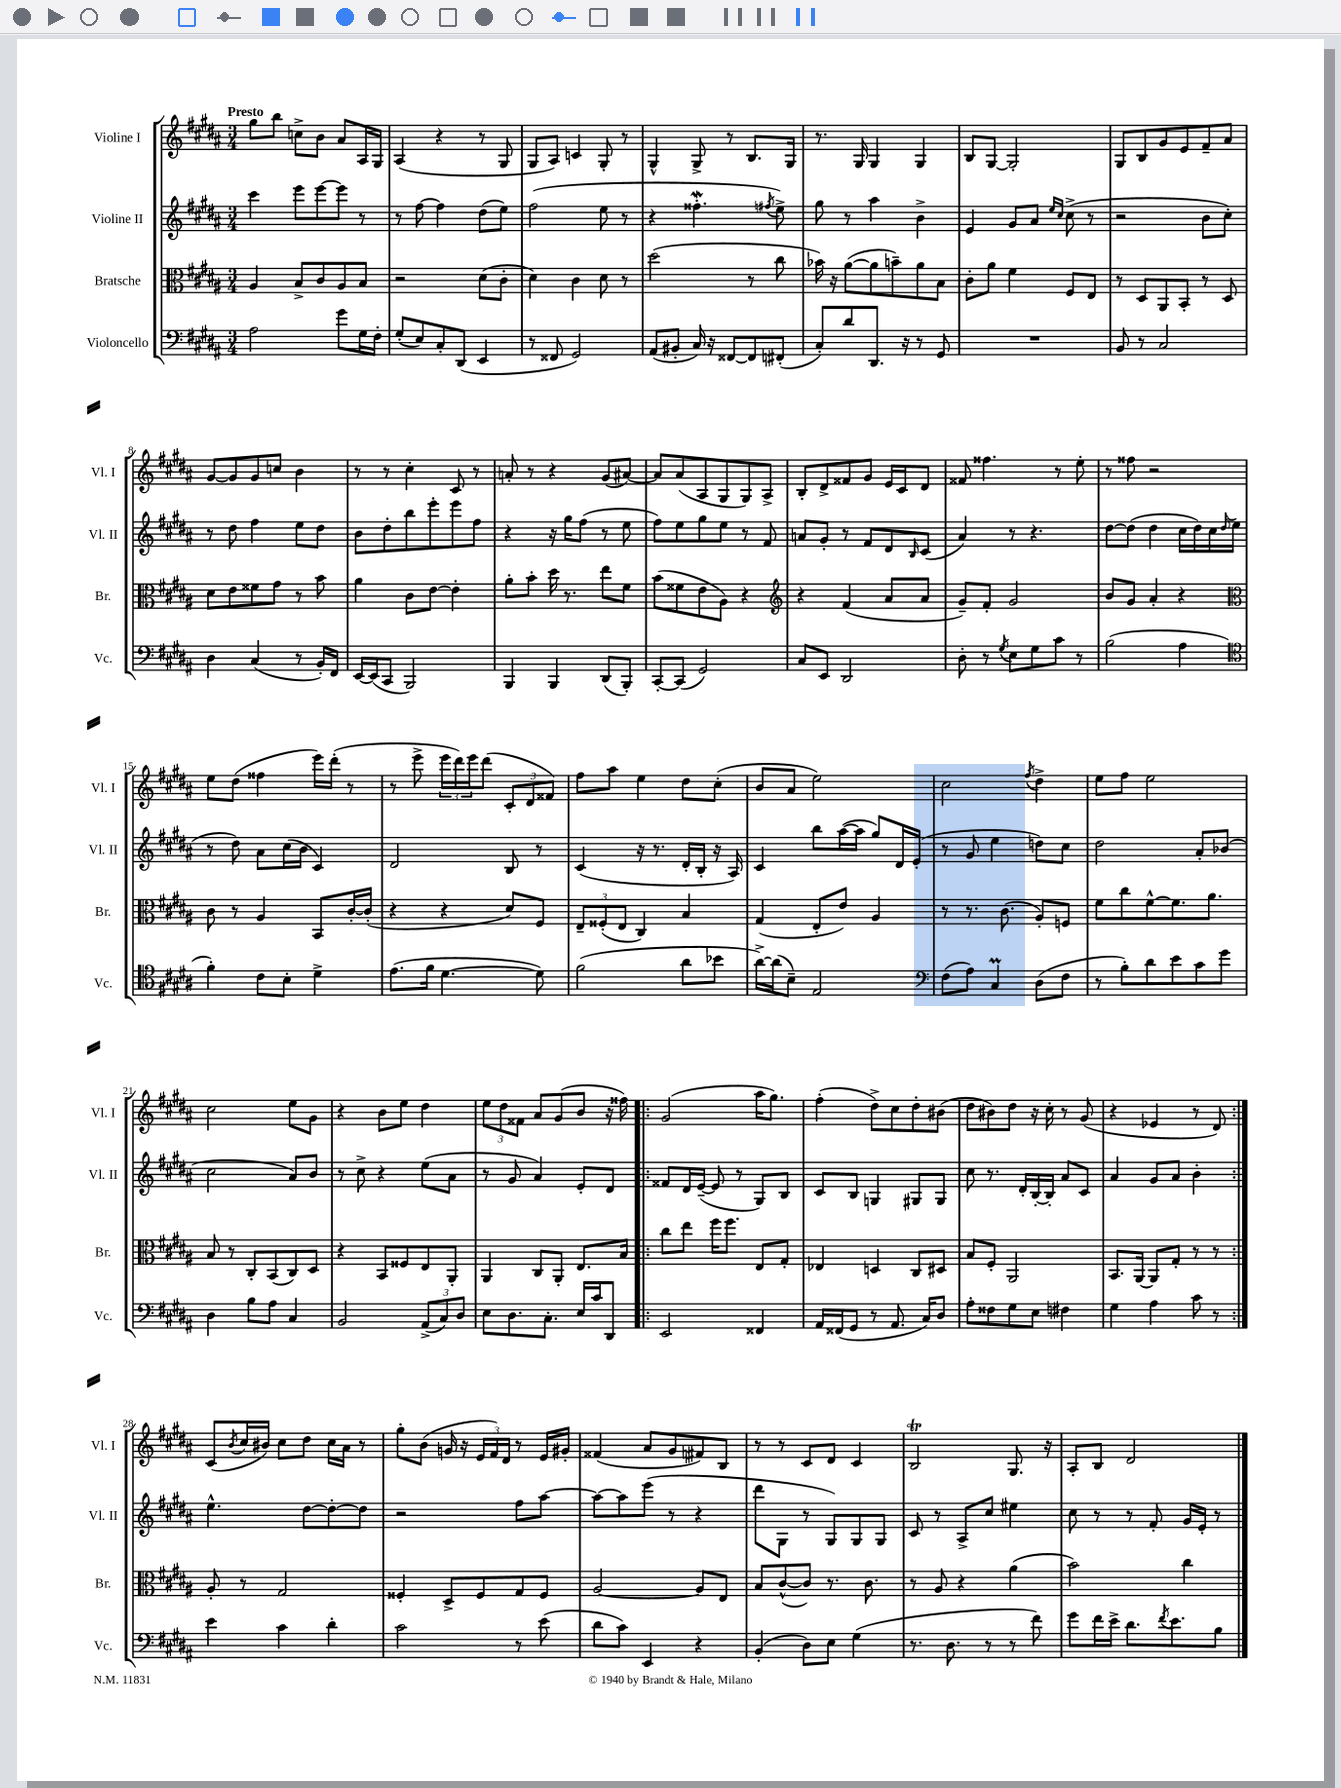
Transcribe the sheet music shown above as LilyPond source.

<<
\new StaffGroup <<
\new Staff = "s0" \with { instrumentName = "Violine I" shortInstrumentName = "Vl. I" } {
    \clef treble \key b \major \numericTimeSignature \time 3/4 \tempo "Presto"
    gis''8 b''8 c''8-> b'8 ais'8 ais16 gis16 |
    ais4( r4 r8 gis8 |
    gis8 ais8) c'4 gis8-. r8 |
    gis4-^ gis8-> r8 b8. gis16 |
    r8. gis16 gis4 gis4 |
    b8 gis8~ gis2-. |
    gis8 b8 gis'8 e'8 fis'8-- ais'8 |
    gis'8~ gis'8 gis'8 c''8 b'4 |
    r8 r8 cis''4-. cis'8 r8 |
    a'8-. r8 r4 gis'8( ais'8~) |
    ais'8 ais'8( ais8 gis8 gis8) ais8-> |
    b8-. dis'8-> fisis'8 gis'8 e'16 cis'16 dis'8 |
    fisis'8 fisis''4. r8 e''8-. |
    r8 fisis''8 r2 |
    e''8 dis''8( fisis''4 e'''16) dis'''16-.( r8 |
    r8 e'''8-> \tuplet 3/2 { e'''16 dis'''16) e'''16 } dis'''8( \tuplet 3/2 { cis'8-. dis'8 fisis'8) } |
    fis''8 ais''8 e''4 dis''8 cis''8-.( |
    b'8 ais'8 e''2) |
    cis''2 \acciaccatura { fis''8 } dis''4-> |
    e''8 fis''8 e''2 |
    cis''2 e''8 gis'8 |
    r4 b'8 e''8 dis''4 |
    \tuplet 3/2 { e''8 dis''8 fisis'8 } ais'8 gis'8( b'8 r16 fisis''16) |
    \repeat volta 2 { gis'2( ais''16 gis''8.) |
    fis''4-.( dis''8->) cis''8 dis''8-. bis'8( |
    dis''8 bis'8) dis''8 r16 cis''16-. r8 gis'8( |
    r4 ees'4 r8 dis'8) | }
    cis'8( \acciaccatura { b'8 } cis''16 bis'16) cis''8 dis''8 cis''16 ais'16 r8 |
    gis''8-. b'8( g'16 r16 \tuplet 3/2 { e'16 fis'16) dis'16 } r8 e'16 gis'16-. |
    fisis'4( ais'8 gis'8 fis'8) b8 |
    r8 r8 cis'8 dis'8 cis'4 |
    b2\trill gis8. r16 |
    ais8-. b8 dis'2 \bar "|." |
}
\new Staff = "s1" \with { instrumentName = "Violine II" shortInstrumentName = "Vl. II" } {
    \clef treble \key b \major \numericTimeSignature \time 3/4
    cis'''4 e'''8 e'''8~ e'''8 r8 |
    r8 fis''8~ fis''4 dis''8( e''8) |
    fis''2( e''8 r8 |
    r4 fisis''4.-.\mordent \acciaccatura { fis''8 } e''8->) |
    gis''8 r8 ais''4 b'4-> |
    e'4 gis'8 ais'8 \grace { e''16 cis''16 } cis''8->( r8 |
    r2 b'8 cis''8-.) |
    r8 dis''8 fis''4 e''8 dis''8 |
    b'8 dis''8-. b''8 e'''8-. e'''8 fis''8 |
    r4 r16 gis''16 fis''8( r8 e''8 |
    fis''8) e''8 gis''8 e''8 r8 fis'8 |
    a'8 gis'8-. r8 fis'8 dis'8 \grace { b16 } cis'8( |
    ais'4) r8 r4. |
    dis''8~ dis''8( dis''4 cis''16 dis''16) cis''16 \grace { dis''16 } e''16( |
    r8 dis''8) ais'8 cis''16( b'16 cis'4) |
    dis'2 b8 r8 |
    cis'4( r16 r8. dis'16-. b16-. r16 ais16) |
    cis'4 b''8 ais''16~( ais''16 gis''8) dis'16 e'16-.( |
    r8 gis'8 e''4 d''8) cis''8 |
    dis''2 ais'8-. bes'8( |
    cis''2 ais'8) b'8 |
    r8 cis''8-> r4 e''8( ais'8 |
    r8 gis'8 ais'4) e'8-. dis'8 |
    \repeat volta 2 { fisis'8 dis'16 e'16~--( e'8 r8 gis8) b8 |
    cis'8 b8 g4 gis8 gis8 |
    cis''8 r8. dis'16-. b16~-. b16-. ais'8 cis'8 |
    ais'4 gis'8 ais'8 b'4-. | }
    e''4.-^ dis''8~ dis''8~-. dis''8 |
    r2 fis''8 ais''8~ |
    ais''8~ ais''8 e'''8( r8 r4 |
    dis'''8 gis8 r8 gis8) gis8 gis8 |
    cis'8 r8 ais8-> cis''8 eis''4 |
    cis''8 r8 r8 fis'8-. gis'16 e'16-. r8 \bar "|." |
}
\new Staff = "s2" \with { instrumentName = "Bratsche" shortInstrumentName = "Br." } {
    \clef alto \key b \major \numericTimeSignature \time 3/4
    ais4 b8-> cis'8 ais8 b8 |
    r2 dis'8( cis'8-. |
    dis'4) cis'4 dis'8 r8 |
    dis''2( r8 cis''8 |
    bes'16) r16 ais'8~( ais'8 b'8--) ais'8 b8 |
    cis'8-. ais'8 fis'4 fis8 e8 |
    r8 dis8 ais,8 b,8-. r8 dis8 |
    dis'8 e'8 fisis'8 gis'8 r8 b'8 |
    ais'4 cis'8 e'8~ e'4-. |
    ais'8-. b'8-. dis''16 r8. e''8 fis'8 |
    b'8( fisis'8 e'8 ais8) r4 |
    \clef treble r4 fis'4( ais'8 ais'8 |
    gis'8--) fis'8-. gis'2 |
    b'8 gis'8 ais'4-. r4 |
    \clef alto cis'8 r8 ais4 b,8 cis'16~-. cis'16-.( |
    r4 r4 dis'8) fis8 |
    \tuplet 3/2 { e8-- fisis8-.( e8 } cis4) b4 |
    gis4( e8-. e'8) ais4 |
    r8 r8. cis'8.( ais8-.) f8 |
    fis'8 cis''8 fis'8~-^ fis'8. ais'8. |
    b8 r8 cis8-. b,8( cis8) dis8 |
    r4 b,8 fisis8 e8 ais,8-. |
    ais,4 cis8 ais,8-. e8. b16 |
    \repeat volta 2 { cis''8 e''8 fis''16 fis''8. e8 gis8-. |
    ees4 d4 cis8 dis8 |
    b8 fis8-. ais,2 |
    b,8. ais,16~ ais,8 gis8-. r8 r8 | }
    ais8-. r8 gis2 |
    fisis4-. dis8-> fisis8 gis8 fisis8 |
    ais2~ ais8 e8 |
    b8 cis'8~-^( cis'8) r8. cis'8. |
    r8 ais8 r4 ais'4( |
    b'2) cis''4 \bar "|." |
}
\new Staff = "s3" \with { instrumentName = "Violoncello" shortInstrumentName = "Vc." } {
    \clef bass \key b \major \numericTimeSignature \time 3/4
    ais2 gis'8 gis16 fis16-. |
    gis8-.( e8) cis8-. dis,8( e,4 |
    r8 fisis,8 gis,2) |
    ais,8( bis,8-. cis16) r16 fisis,8~ fisis,8 fis,8-.( |
    cis8-.) dis'8 dis,8. r16 r8 gis,8 |
    R2. |
    b,8 r8 cis2 |
    dis4 cis4( r8 b,16-.) fis,16 |
    e,16~ e,16( cis,8 b,,2) |
    b,,4 b,,4 dis,8( b,,8-.) |
    cis,8~-. cis,8( gis,2) |
    cis8 e,8 dis,2 |
    dis8-. r8 \acciaccatura { gis8 } e8 gis8 cis'8 r8 |
    b2( ais4 |
    \clef tenor fis'4-.) cis'8 b8-. dis'4-> |
    e'8.( fis'16 dis'4.~ dis'8) |
    fis'2( ais'8 bes'8 |
    ais'16~->) ais'16( b8--) e2 |
    \clef bass fis8( ais8) cis4\prall dis8( fis8 |
    r8 b8-.) dis'8 e'8 cis'8 gis'8 |
    dis4 b8 ais8 cis4 |
    b,2 \tuplet 3/2 { ais,8->( cis8) dis8 } |
    e8 dis8. cis8.-. e16 cis'16 dis,8 |
    \repeat volta 2 { e,2 fisis,4 |
    ais,16 fisis,16( gis,8 r8 ais,8. cis16) dis8 |
    ais8-. fisis8 gis8 e8 fis4 |
    gis4 ais4 cis'8 r8 | }
    e'4 cis'4 dis'4-. |
    cis'2 r8 e'8( |
    dis'8 cis'8) e,4 r4 |
    b,4-.( dis8) e8 gis4( |
    r8. dis8. r8 r8 fis'8) |
    gis'8 fis'16 e'16-> dis'8. \acciaccatura { fis'8 } e'8. b8 \bar "|." |
}
>>
>>
